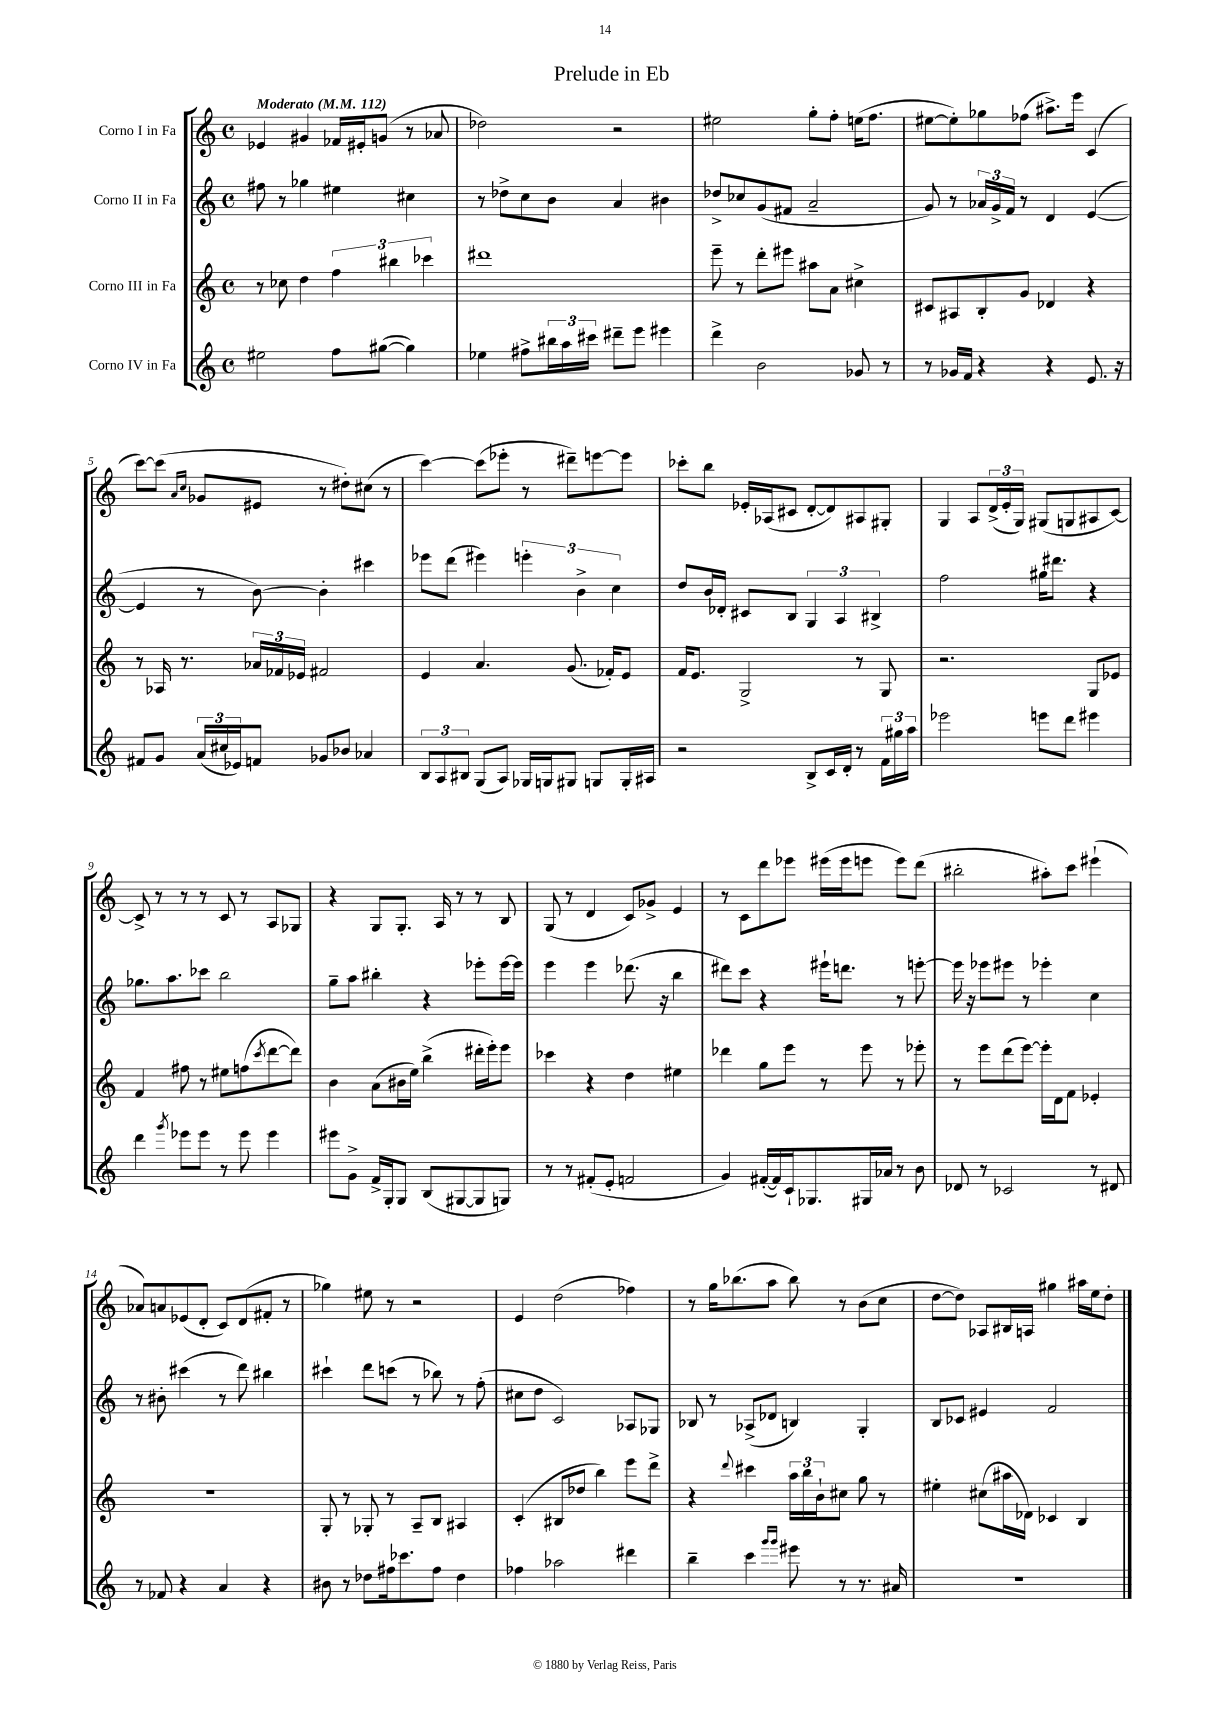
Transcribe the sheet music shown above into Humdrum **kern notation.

**kern	**kern	**kern	**kern
*part4	*part3	*part2	*part1
*staff4	*staff3	*staff2	*staff1
*I"Corno IV in Fa	*I"Corno III in Fa	*I"Corno II in Fa	*I"Corno I in Fa
*clefG2	*clefG2	*clefG2	*clefG2
*k[]	*k[]	*k[]	*k[]
*M4/4	*M4/4	*M4/4	*M4/4
*met(c)	*met(c)	*met(c)	*met(c)
*MM112	*MM112	*MM112	*MM112
=1	=1	=1	=1
!	!	!	!LO:TX:a:B:t=Moderato
2ee#X\	8r	8ff#X\	4e-X/
.	8cc-X\	8r	.
.	4dd\	4gg-X\	4g#X/
8ff\L	6ff\	4ee#X\	16f-X/LL
.	.	.	16e#X'/J
([8gg#X\J	.	.	(8gn/J
.	6bb#X\	.	.
4gg#\])	.	4cc#X\	8r
.	6ccc-X\	.	.
.	.	.	8a-X/
=2	=2	=2	=2
4ee-X\	1ddd#X	8r	2dd-X\)
.	.	8dd-X^\L	.
8ff#X^\L	.	8cc\	.
24bb#X\L	.	8b\J	.
24aa\	.	.	.
24ccc#X\JJ	.	.	.
8ddd#X~\L	.	4a/	2r
8eee\J	.	.	.
4eee#X\	.	4b#X\	.
=3	=3	=3	=3
4ddd^\	8eee~\	8dd-X^/L	2ee#X\
.	8r	8cc-X/	.
2b\	8ddd'\L	(8g/	.
.	8eee#X\J	8f#X/J	.
.	8aa#X\L	2a~/	8gg'\L
.	8a\J	.	8ff'\J
8g-X/	4cc#X^\	.	(16een\KL
.	.	.	8.ff\J
8r	.	.	.
=4	=4	=4	=4
8r	8c#X/L	8g/)	[8ee#X\L
16g-X/LL	8A#X/	8r	8ee#'\])
16f/JJ	.	.	.
4r	8B'/	24a-X/LL	8gg-X\
.	.	24g^/	.
.	.	24f/JJ	.
.	8g/J	8r	(8ff-X\J
4r	4d-X/	4d/	8.aa#X^\L)
.	.	.	16eee\Jk
8.e/	4r	([4e/	(4c/
16r	.	.	.
!!LO:LB:g=z
=5	=5	=5	=5
8f#X/L	8r	4e/]	[8ccc\L)
8g/J	16A-X/	.	(8ccc\J]
.	8.r	.	.
.	.	.	16qqa/LL
.	.	.	16qqcc/JJ
(24a/LL	.	8r	8g-X/L
24cc#X/	.	.	.
24e-X/J)	.	.	.
8fn/J	24a-X/LL	[8b\)	8e#X/J
.	24f-X/	.	.
.	24e-X/JJ	.	.
8g-X/L	2f#X/	4b'\]	8r
8b-X/J	.	.	8dd#X'\L)
4a-X/	.	4ccc#X\	(8cc#X\J
.	.	.	8r
=6	=6	=6	=6
12B/L	4e/	8eee-X\L	[4ccc\)
12A/	.	.	.
.	.	(8ddd\J	.
12B#X/J	.	.	.
(8G/L	4.a/	4eee#X\)	(8ccc\L]
8A/J)	.	.	8eee-X'\J
16G-X/LL	.	6eeen'\	8r
16Gn/J	.	.	.
8G#X/J	(8.g/	.	8ddd#X~\L)
.	.	6b^\	.
8Gn/L	.	.	[8eeen\
.	16f-X'/KL)	.	.
.	.	6cc\	.
16G'/L	8e/J	.	8eee\J]
16A#X/JJ	.	.	.
=7	=7	=7	=7
2r	16f/KL	8dd/L	8ccc-X'\L
.	8.e/J	.	.
.	.	16b/L	8bb\J
.	.	16d-X'/JJ	.
.	2G^/	8c#X/L	16e-X'/LL
.	.	.	(16A-X/J
.	.	8B/J	8c#X/J
8B^/L	.	6G/	[8d'/L
16c/L	.	.	8d/])
.	.	6A/	.
16d'/JJ	.	.	.
8r	8r	.	8A#X/
.	.	6B#X^/	.
24f\LL	8G/	.	8G#X'/J
24gg#X\	.	.	.
24aa\JJ	.	.	.
=8	=8	=8	=8
2eee-X\	2.r	2ff\	4G/
.	.	.	8A/L
.	.	.	(24d^/L
.	.	.	24e'/
.	.	.	24G/JJ)
8eeen\L	.	16gg#X\KL	(8G#X/L
.	.	8.ddd#X\J	.
8ddd\J	.	.	8Gn/
4eee#X\	8G/L	4r	8A#X/
.	8e-X/J	.	[8c/J)
!!LO:LB:g=z
=9	=9	=9	=9
4ddd\	4f/	8.gg-X\L	8c^/]
.	.	.	8r
.	.	8.aa\	.
8qggg/	.	.	.
8eee-X\L	8ff#X\	.	8r
8eee-\J	8r	8ccc-X\J	8r
8r	8ee#X\L	2bb\	8c/
8eee-\	(8ffn\	.	8r
.	8qccc/	.	.
4eee-\	[8ddd\	.	8A/L
.	8ddd\J])	.	8G-X/J
=10	=10	=10	=10
8eee#X\L	4b\	8gg~\L	4r
8g^\J	.	8aa\J	.
16f^/LL	(8a\L	4bb#X'\	8G/L
16G'/J	.	.	.
8G/J	16b#X\L	.	8.G'/J
.	16ee\JJ)	.	.
(8B/L	(4bb^\	4r	.
.	.	.	16A/
[8G#X/	.	.	8r
8G#/]	16ddd#X'\LL	8eee-X'\L	8r
.	16eee'\J)	.	.
8Gn/J)	8eee\J	[16eee-\L	8B/
.	.	16eee-\JJ]	.
=11	=11	=11	=11
8r	4ccc-X\	4eee\	(8G/
8r	.	.	8r
(8f#X'/L	4r	4eee\	4d/
8e'/J	.	.	.
2fn/	4dd\	(8.ddd-X\	8c/L)
.	.	.	8g-X^/J
.	.	16r	.
.	4ee#X\	4bb\	4e/
=12	=12	=12	=12
4g/)	4ddd-X\	8ddd#X\L)	8r
.	.	8ccc\J	8c\L
([16f#X'/LL	8gg\L	4r	8ddd\
16f#/])	.	.	.
16c`/J	8eee\J	.	8eee-X\J
8.G-X/	.	.	.
.	8r	16eee#X`\KL	(16eee#X\LL
.	.	8.dddn\J	16eee#\J
16G#X/L	8eee\	.	8eeen\J
16a-X/JJ	.	.	.
8r	8r	8r	8eee\L)
8b\	8eee-X'\	[8eeen'\	(8ddd\J
=13	=13	=13	=13
8d-X/	8r	16eee\]	2bb#X'\
.	.	16r	.
8r	8eee\L	8eee-X\L	.
2c-X/	(8ddd\	8eee#X\J	.
.	[8eee\J)	8r	.
.	16eee'\LL]	4eee-X'\	8aa#X'\L)
.	16d\J	.	.
.	8f\J	.	8ccc\J
8r	4e-X'/	4cc\	(4eee#X`\
8d#X/	.	.	.
!!LO:LB:g=z
=14	=14	=14	=14
8r	1r	8r	8a-X/L)
8f-X/	.	8b#X'\	8an/
4r	.	(4ccc#X\	(8e-X/
.	.	.	8d'/J
4a/	.	8r	8c/L)
.	.	8ddd\)	(8d/
4r	.	4bb#X\	8f#X'/J
.	.	.	8r
=15	=15	=15	=15
8b#X\	8G'/	4ccc#X`\	4gg-X\)
8r	8r	.	.
8dd-X\L	8G-X'/	8ddd\L	8ee#X\
16ff#X\k	8r	(8cccn\J	8r
8.ccc-X\	.	.	.
.	8A~/L	8r	2r
8ff#\J	8B/J	8bb-X\)	.
4dd-\	4A#X/	8r	.
.	.	(8ff'\	.
=16	=16	=16	=16
4ff-X\	(4c'/	8cc#X\L	4e/
.	.	8dd\J	.
2aa-X\	8B#X/L	2c/)	(2dd\
.	8dd-X/J	.	.
.	4bb\)	.	.
4ddd#X\	8eee\L	8A-X/L	4ff-X\)
.	8ddd^\J	8G-X/J	.
=17	=17	=17	=17
4bb~\	4r	8B-X/	8r
.	.	8r	16gg\KL
.	.	.	(8.bb-X\
.	8qqddd/	.	.
4ccc\	4ccc#X\	(8A-X^/L	.
.	.	8d-X/J	8aa\J
16qqggg/LL	.	.	.
16qqggg/JJ	.	.	.
8eee#X\	24aa\LL	4Bn/)	8bb-\)
.	24bb\	.	.
.	24b`\J	.	.
8r	8cc#X\J	.	8r
8.r	8gg\	4G'/	(8b\L
.	8r	.	8cc\J
16a#X/	.	.	.
=18	=18	=18	=18
1r	4ee#X'\	8B/L	[8dd\L
.	.	8c-X/J	8dd\J])
.	(8cc#X\L	4e#X/	8A-X/L
.	16aa#X\L	.	16B#X/L
.	16d-X\JJ)	.	16An/JJ
.	4c-X/	2f/	4gg#X\
.	4B/	.	16aa#X\LL
.	.	.	16ee\J
.	.	.	8dd'\J
==	==	==	==
*-	*-	*-	*-
